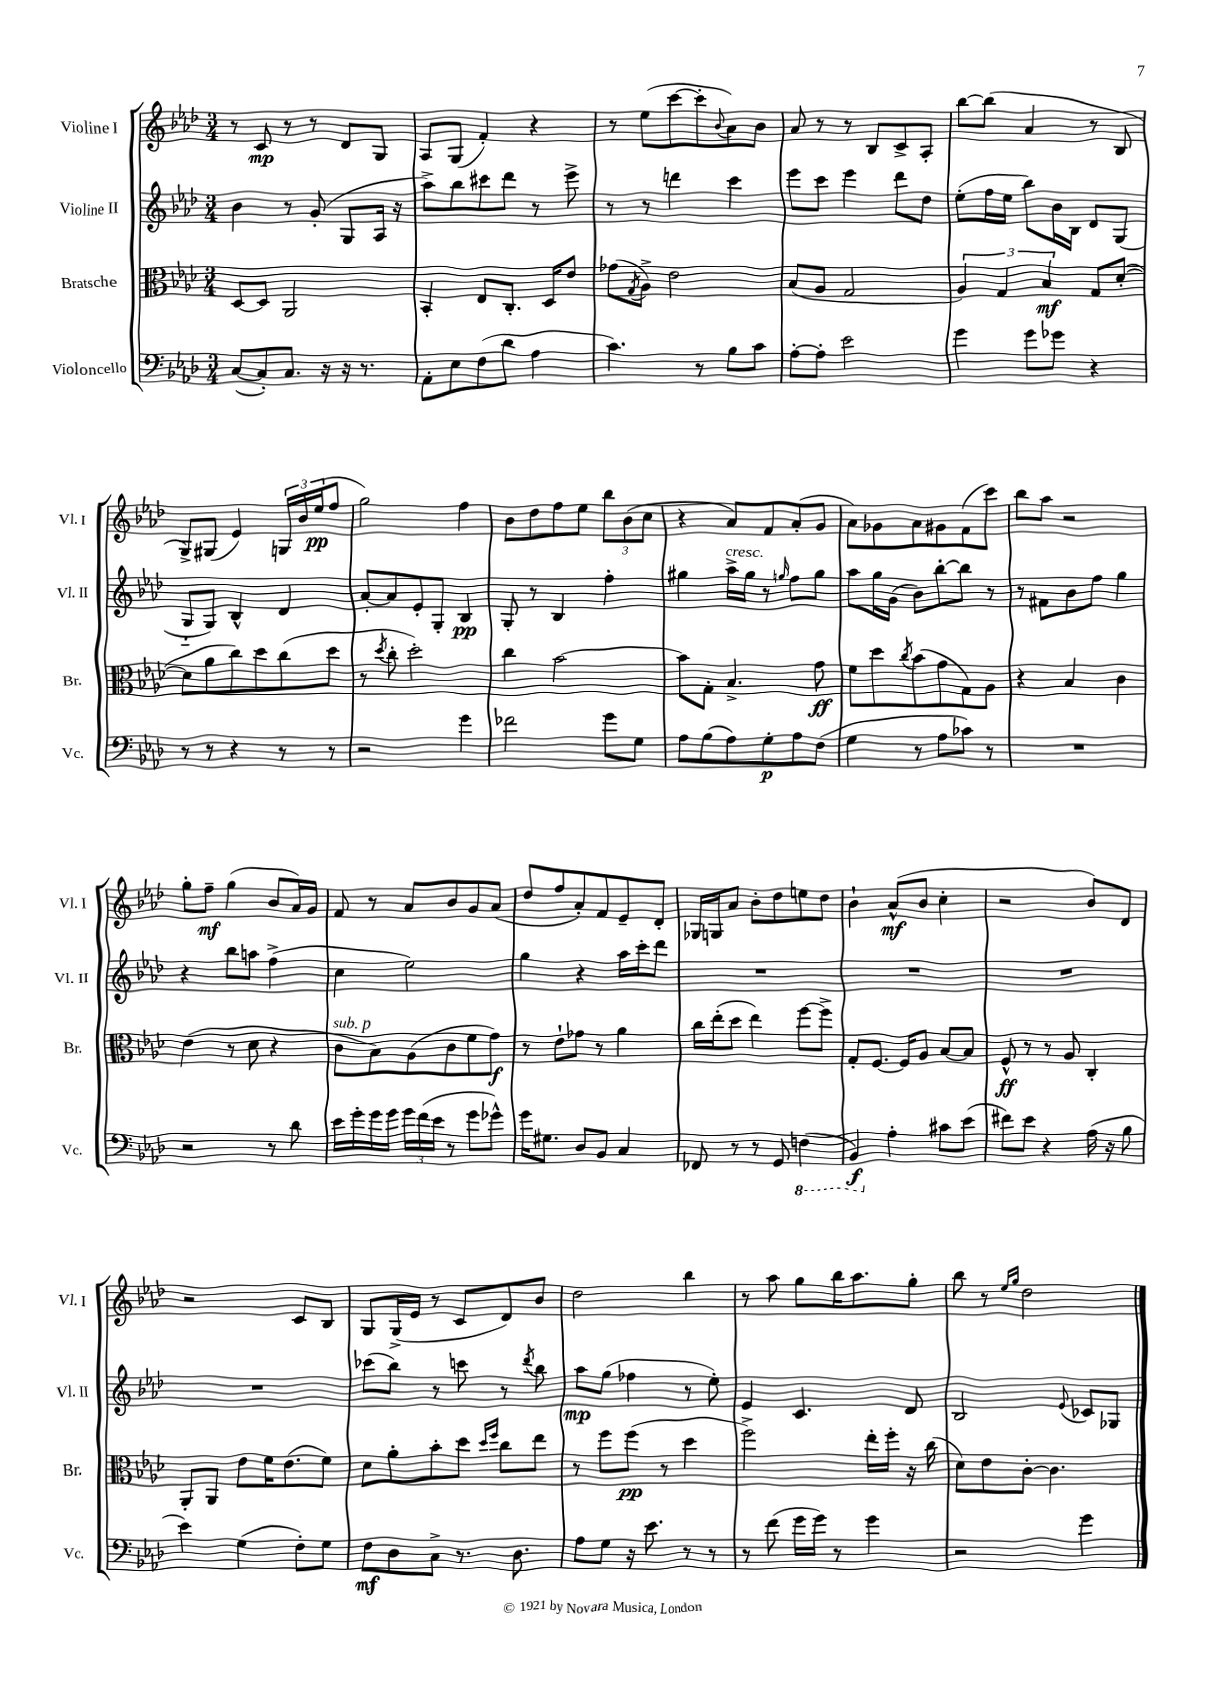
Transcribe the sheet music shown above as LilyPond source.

<<
\new StaffGroup <<
\new Staff = "s0" \with { instrumentName = "Violine I" shortInstrumentName = "Vl. I" } {
    \clef treble \key aes \major \numericTimeSignature \time 3/4
    r8 c'8\mp r8 r8 des'8 g8 |
    aes8 g8( f'4-.) r4 |
    r8 ees''8( c'''8~ c'''8-. \appoggiatura { bes'8 } aes'8) bes'8 |
    aes'8 r8 r8 bes8 c'8-> aes8-. |
    bes''8~ bes''8( aes'4 r8 bes8 |
    g8->) gis8( ees'4) \tuplet 3/2 { g16 bes'16 ees''16\pp( } f''8 |
    g''2) f''4 |
    bes'8 des''8 f''8 ees''8 \tuplet 3/2 { bes''8 bes'8( c''8 } |
    r4 aes'8) f'8 aes'8-.( g'8 |
    aes'8) ges'8 aes'8 gis'8 f'8( c'''8) |
    bes''8 aes''8 r2 |
    g''8-. f''8--\mf g''4( bes'8 aes'16) g'16 |
    f'8 r8 aes'8 bes'8 g'8 aes'8( |
    des''8 f''8 aes'8-.) f'8 ees'8-- des'8-. |
    ges16 g16 aes'8 bes'8-. des''8 e''8 des''8 |
    bes'4-! aes'8-^\mf( bes'8 c''4-. |
    r2 bes'8) des'8 |
    r2 c'8 bes8 |
    g8 g16->( ees'16 r8 c'8 des'8) bes'8 |
    des''2 bes''4 |
    r8 aes''8 g''8 bes''16 aes''8. g''8-. |
    bes''8 r8 \grace { ees''16 g''16 } des''2 \bar "|." |
}
\new Staff = "s1" \with { instrumentName = "Violine II" shortInstrumentName = "Vl. II" } {
    \clef treble \key aes \major \numericTimeSignature \time 3/4
    bes'4 r8 g'8-.( g8 aes16 r16 |
    aes''8->) bes''8 cis'''8 des'''8 r8 ees'''8-> |
    r8 r8 d'''4 c'''4 |
    ees'''8 c'''8 ees'''4 des'''8 des''8 |
    ees''8-.( f''16 ees''16 bes''8) bes'16 bes16 des'8 g8( |
    g8-_ g8) bes4-^ des'4 |
    aes'8~-. aes'8 ees'8-. g8-. bes4\pp |
    g8-. r8 bes4 f''4-. |
    gis''4 aes''16->^\markup { \italic "cresc." } gis''16 r8 \grace { g''16 } f''8 g''8 |
    aes''8 g''16 g'16( bes'8) bes''8~-. bes''8 r8 |
    r8 fis'8 bes'8 f''8 g''4 |
    r4 bes''8 a''8 f''4->( |
    c''4 ees''2) |
    g''4 r4 aes''16 c'''16-. des'''8 |
    R2. |
    R2. |
    R2. |
    R2. |
    ces'''8( bes''8) r8 c'''8 r8 \acciaccatura { des'''8 } bes''8 |
    aes''8\mp g''8( fes''4 r8 ees''8-.) |
    ees'4 c'4. des'8 |
    bes2 \appoggiatura { ees'8 } ces'8 ges8 \bar "|." |
}
\new Staff = "s2" \with { instrumentName = "Bratsche" shortInstrumentName = "Br." } {
    \clef alto \key aes \major \numericTimeSignature \time 3/4
    des8~ des8 aes,2 |
    bes,4-. ees8 c8.-. des16 ees'8 |
    ges'8( \acciaccatura { g8 } aes8->) ees'2 |
    bes8( aes8 g2 |
    \tuplet 3/2 { aes4) g4 bes4\mf } g8 des'8~-.( |
    des'8 aes'8 c''8) des''8 c''8( des''8 |
    r8 \acciaccatura { des''8 } c''8-. des''2-.) |
    c''4 bes'2~ |
    bes'8 g8-. bes4.-> g'8\ff |
    f'8 des''8 \acciaccatura { c''8 } bes'8( g'8 g8) aes8 |
    r4 bes4 c'4 |
    ees'4( r8 des'8 r4 |
    c'8^\markup { \italic "sub. p" } bes8) aes8( c'8 f'8 g'8\f) |
    r8 ees'8-! ges'8 r8 aes'4 |
    c''16 ees''16-.( des''8 ees''4) f''8~ f''8-> |
    g8-. f8.~ f16 aes8 bes8~ bes8 |
    f8-^\ff r8 r8 aes8 c4-. |
    aes,8-. aes,8 ees'8 f'16 ees'8.( f'8) |
    des'8 aes'8-. bes'8-. des''8 \grace { des''16 f''16 } c''8 ees''8 |
    r8 f''8 f''8\pp( r8 des''4 |
    f''2->) ees''16-. f''16-. r16 c''16( |
    des'8) ees'8 c'8~-. c'4. \bar "|." |
}
\new Staff = "s3" \with { instrumentName = "Violoncello" shortInstrumentName = "Vc." } {
    \clef bass \key aes \major \numericTimeSignature \time 3/4
    c8~( c8-.) c8. r16 r16 r8. |
    aes,8-. ees8 f8( des'8 aes4 |
    c'4.) r8 bes8 c'8 |
    aes8~-. aes8-. ees'2 |
    g'4 g'8 ges'8 r4 |
    r8 r8 r4 r8 r8 |
    r2 g'4 |
    fes'2 g'8 g8 |
    aes8 bes8( aes8) g8-.\p aes8 f8( |
    g4 r8 aes8 ces'8) r8 |
    R2. |
    r2 r8 des'8 |
    ees'16 g'16-. g'16 g'16 \tuplet 3/2 { g'16 f'16( ees'16 } r8 g'8 ges'8-^) |
    g'16 gis8. des8 bes,8 c4 |
    fes,8 r8 r8 g,8 \ottava #-1 f,4( |
    bes,,4\f) \ottava #0 aes4-. cis'8 ees'8( |
    fis'8) ees'8 r4 aes16( r16 bes8 |
    ees'4) g4( f8-.) g8 |
    f8\mf des8 c8-> r8. des8. |
    aes8 g8 r16 ees'8. r8 r8 |
    r8 f'8( g'16 g'16) r8 g'4 |
    r2 g'4 \bar "|." |
}
>>
>>
\layout { \context { \Score \remove "Bar_number_engraver" } }
